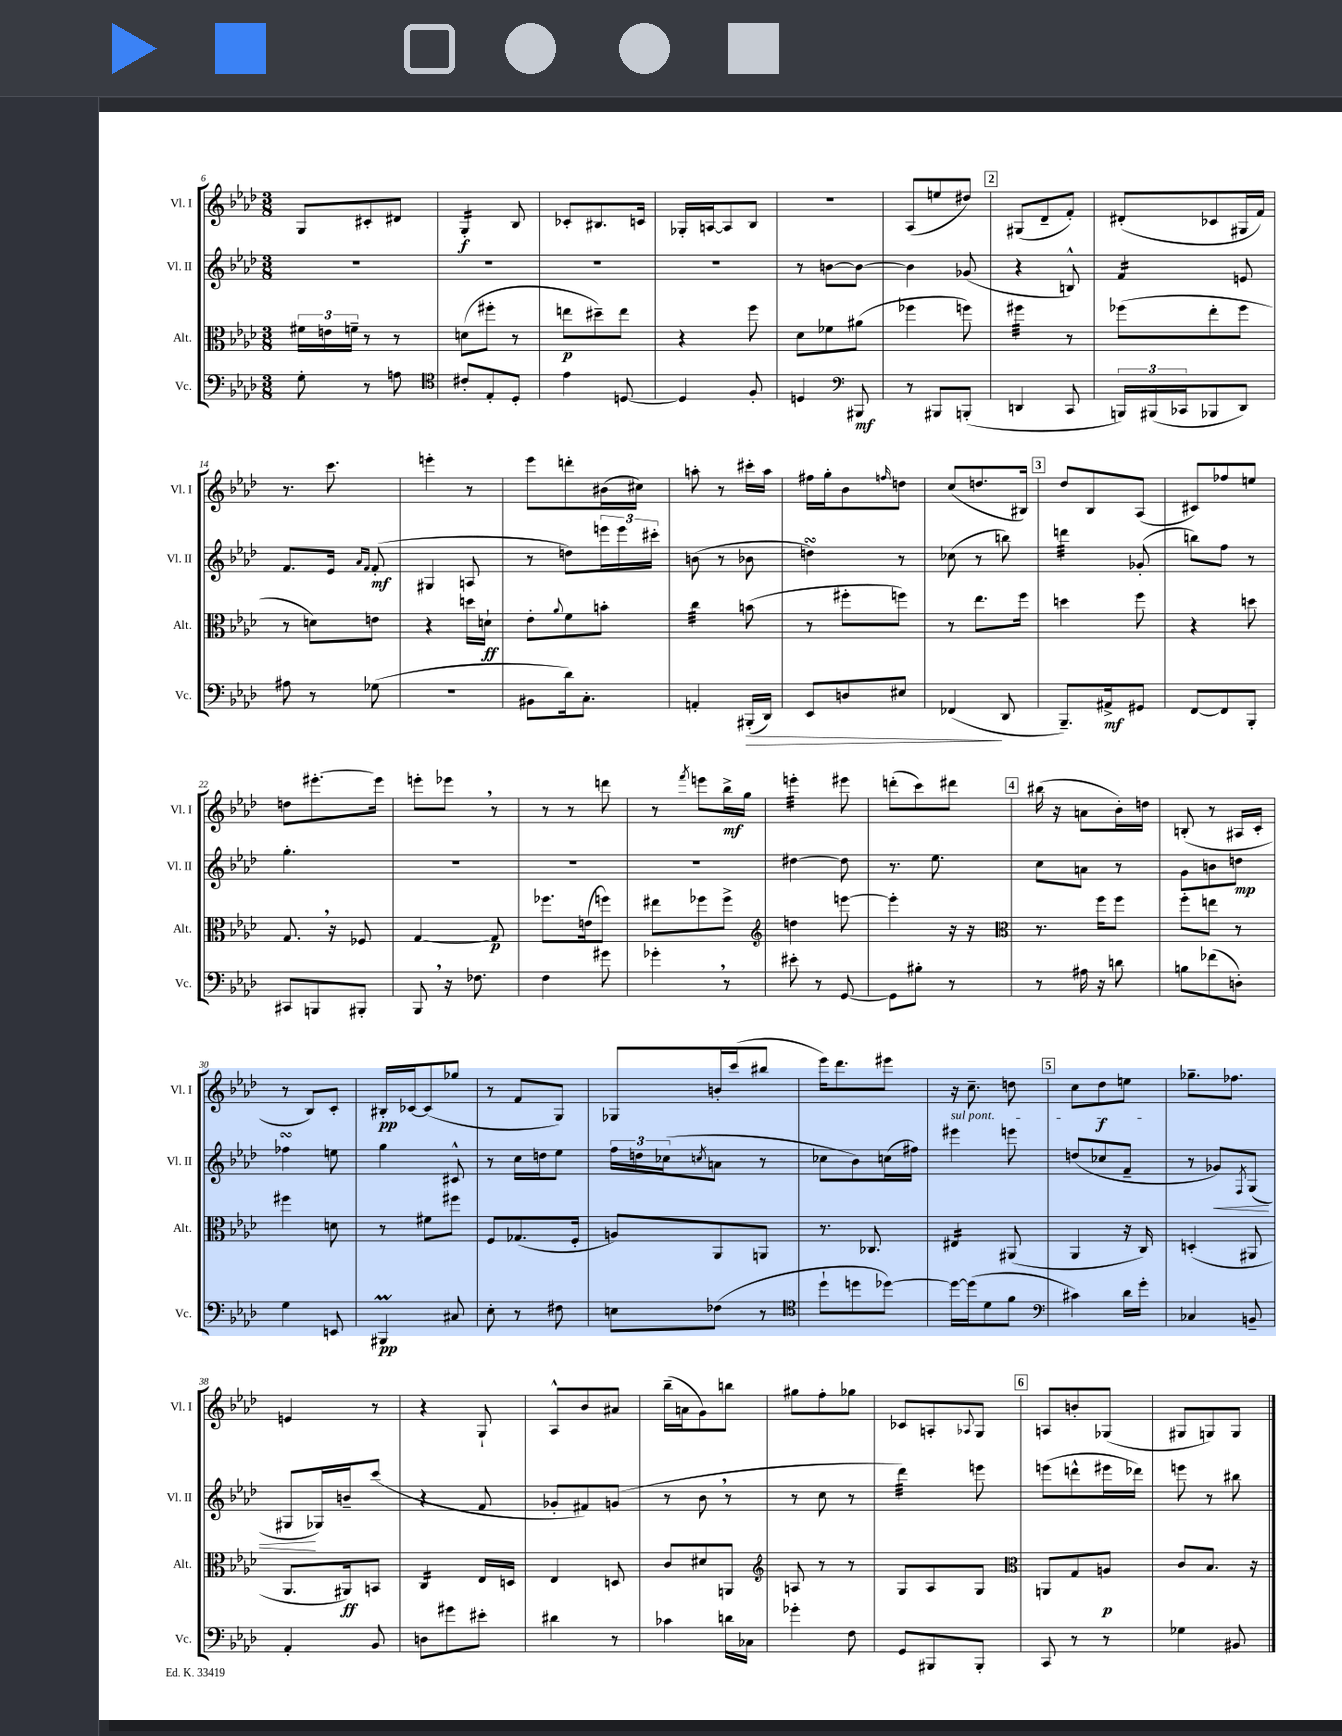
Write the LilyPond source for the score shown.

<<
\new StaffGroup <<
\new Staff = "s0" \with { instrumentName = "Vl. I" shortInstrumentName = "Vl. I" } {
    \clef treble \key aes \major \numericTimeSignature \time 3/8
    g8 cis'8-. dis'8 |
    g4:16-.\f bes8 |
    ces'8-. bis8. c'16 |
    ges16-. a16~ a8 bes8 |
    R4. |
    aes8( e''8 dis''8) |
    \mark \markup { \box "2" } gis8( des'8-- f'8-.) |
    dis'8-.( ces'8 gis16 f'16) |
    r8. c'''8. |
    e'''4-. r8 |
    ees'''8 d'''8-. bis'16( cis''16) |
    a''8-. r8 cis'''16-. a''16 |
    fis''16 g''16-. bes'8 \grace { f''16 } d''8 |
    c''8( d''8. bis16) |
    \mark \markup { \box "3" } des''8 bes8 aes8( |
    cis'8) fes''8 e''8 |
    d''8 eis'''8.~-. eis'''16 |
    e'''8-. ees'''8 \breathe r8 |
    r8 r8 d'''8 |
    r8 \acciaccatura { f'''8 } e'''8 bes''16->\mf g''16 |
    e'''4:32-. eis'''8 |
    d'''8-.( c'''8) dis'''8 |
    \mark \markup { \box "4" } bis''16( r16 a'8 bes'16-.) d''16 |
    b8-.( r8 ais16 c'16-. |
    r8 bes8) c'8-. |
    bis16-.\pp ces'16~ ces'8( ges''8 |
    r8 f'8 g8) |
    ges8 b'16-. c'''16( bis''8 |
    ees'''16) des'''8. eis'''8 |
    r16 c''8.-- d''8 |
    \mark \markup { \box "5" } c''8 des''8\f e''8 |
    ges''8.-- fes''8. |
    e'4 r8 |
    r4 g8-! |
    aes8-^ bes'8 ais'8 |
    bes''16--( a'16 g'8) b''8 |
    gis''8 f''8-. ges''8 |
    ces'8 a8-. \appoggiatura { aes8 } g8 |
    \mark \markup { \box "6" } a8 b'8-. ges8( |
    gis8 g8) g8 \bar "|." |
}
\new Staff = "s1" \with { instrumentName = "Vl. II" shortInstrumentName = "Vl. II" } {
    \clef treble \key aes \major \numericTimeSignature \time 3/8
    R4. |
    R4. |
    R4. |
    R4. |
    r8 b'8~ b'8~ |
    b'4 ges'8( |
    \mark \markup { \box "2" } r4 b8-^) |
    f'4:16 e'8 |
    f'8. ees'16 \grace { aes'16 f'16 } f'8-.\mf( |
    gis4 a8 |
    r8 d''8) \tuplet 3/2 { e'''16 e'''16 cis'''16-. } |
    b'8( r8 bes'8 |
    d''4\turn) r8 |
    ces''8( r8 b''8) |
    \mark \markup { \box "3" } d'''4:32 ges'8-.( |
    b''8) f''8 r8 |
    g''4.-. |
    R4. |
    R4. |
    R4. |
    dis''4~ dis''8 |
    r8. ees''8. |
    \mark \markup { \box "4" } c''8 a'8 r8 |
    g'8 b'8 d''8\mp |
    fes''4\turn e''8 |
    g''4 cis'8-^ |
    r8 c''16 d''16 ees''8 |
    \tuplet 3/2 { f''16 d''16 ces''16( } \acciaccatura { c''8 } a'8 r8 |
    ces''8 bes'8) c''16( fis''16) |
    \once \override TextSpanner.bound-details.left.text = \markup { \italic "sul pont." } eis'''4\startTextSpan e'''8 |
    \mark \markup { \box "5" } d''8( ces''8 f'8--\stopTextSpan |
    r8 ges'8\<) \acciaccatura { f8 } g8( |
    gis8\! ges16) b'16-- c'''8( |
    r4 f'8 |
    ges'8-. fis'8) g'8( |
    r8 bes'8 \breathe r8 |
    r8 c''8 r8 |
    des'''4:32) e'''8 |
    \mark \markup { \box "6" } e'''8( d'''8-^ eis'''16 des'''16) |
    e'''8 r8 bis''8 \bar "|." |
}
\new Staff = "s2" \with { instrumentName = "Alt." shortInstrumentName = "Alt." } {
    \clef alto \key aes \major \numericTimeSignature \time 3/8
    \tuplet 3/2 { fis'16 e'16 f'16-- } r8 r8 |
    d'8( fis''8-. r8 |
    e''8\p dis''8--) e''8 |
    r4 f''8 |
    des'8 fes'8 ais'8( |
    fes''4 f''8) |
    \mark \markup { \box "2" } fis''4:32 r8 |
    fes''8( ees''8-. fes''8 |
    r8 d'8) e'8 |
    r4 d''16 d'16-!\ff |
    ees'8-. \appoggiatura { aes'8 } f'8 b'8-. |
    c''4:32 b'8( |
    r8 fis''8-. f''8) |
    r8 ees''8. f''16 |
    \mark \markup { \box "3" } d''4 f''8 |
    r4 d''8 |
    g8. \breathe r16 fes8 |
    g4~ g8\p |
    fes''8. e'16( f''8) |
    eis''8 fes''8 fes''8-> |
    \clef treble d''4 e'''8~ |
    e'''4-. r16 r16 |
    \mark \markup { \box "4" } \clef alto r8. f''16 f''8 |
    f''8-. e''8 r8 |
    fis''4 d'8 |
    r8 fis'8 fis''8 |
    f8 ges8.( f16-. |
    a8) aes,8 a,8 |
    r8. ces8. |
    eis4:16 ais,8( |
    \mark \markup { \box "5" } aes,4 r16 c16) |
    d4-.( ais,8 |
    aes,8. ais,16\ff) b,8 |
    c4:16 ees16 d16 |
    ees4 d8 |
    c'8 dis'8 a,8 |
    \clef treble a8 r8 r8 |
    g8 aes8 g8 |
    \mark \markup { \box "6" } \clef alto a,8 g8 a8\p |
    c'8 bes8. r16 \bar "|." |
}
\new Staff = "s3" \with { instrumentName = "Vc." shortInstrumentName = "Vc." } {
    \clef bass \key aes \major \numericTimeSignature \time 3/8
    g8-. r8 a8 |
    \clef tenor cis'8-. ees8-. des8-. |
    ees'4 d8~ |
    d4 f8-. |
    d4 \clef bass bis,,8\mf |
    r8 bis,,8 b,,8-.( |
    \mark \markup { \box "2" } d,4 c,8 |
    \tuplet 3/2 { b,,16) bis,,16( ces,16 } bes,,8 des,8) |
    ais8 r8 ges8( |
    R4. |
    bis,8 des'16) c8.-. |
    a,4-. bis,,16-.\>( des,16) |
    ees,8 d8 eis8 |
    fes,4\!( des,8 |
    \mark \markup { \box "3" } bes,,8.--) ais,16->\mf gis,8 |
    f,8~ f,8 bes,,8-. |
    cis,8 b,,8 bis,,8-. |
    bes,,8 \breathe r16 fes8. |
    f4 gis'8 |
    ges'4-. \breathe r8 |
    eis'8-. r8 g,8~ |
    g,8 bis8-. r8 |
    \mark \markup { \box "4" } r8 ais16 r16 d'8 |
    b8 fes'8( d8-.) |
    g4 e,8 |
    bis,,4\prall\pp cis8 |
    ees8-. r8 fis8 |
    e8 fes8( r8 |
    \clef tenor des''8-! d''8 des''8~) |
    des''16~ des''16( des'8 f'8 |
    \mark \markup { \box "5" } \clef bass cis'4) des'16 g'16-. |
    ces4 b,8-- |
    aes,4-. bes,8 |
    d8 gis'8 eis'8-. |
    dis'4 r8 |
    ces'4 d'16 ces16 |
    ges'4-. f8 |
    g,8 bis,,8 bis,,8-. |
    \mark \markup { \box "6" } c,8 r8 r8 |
    ges4 bis,8 \bar "|." |
}
>>
>>
\layout { \context { \Score currentBarNumber = #6 } }
